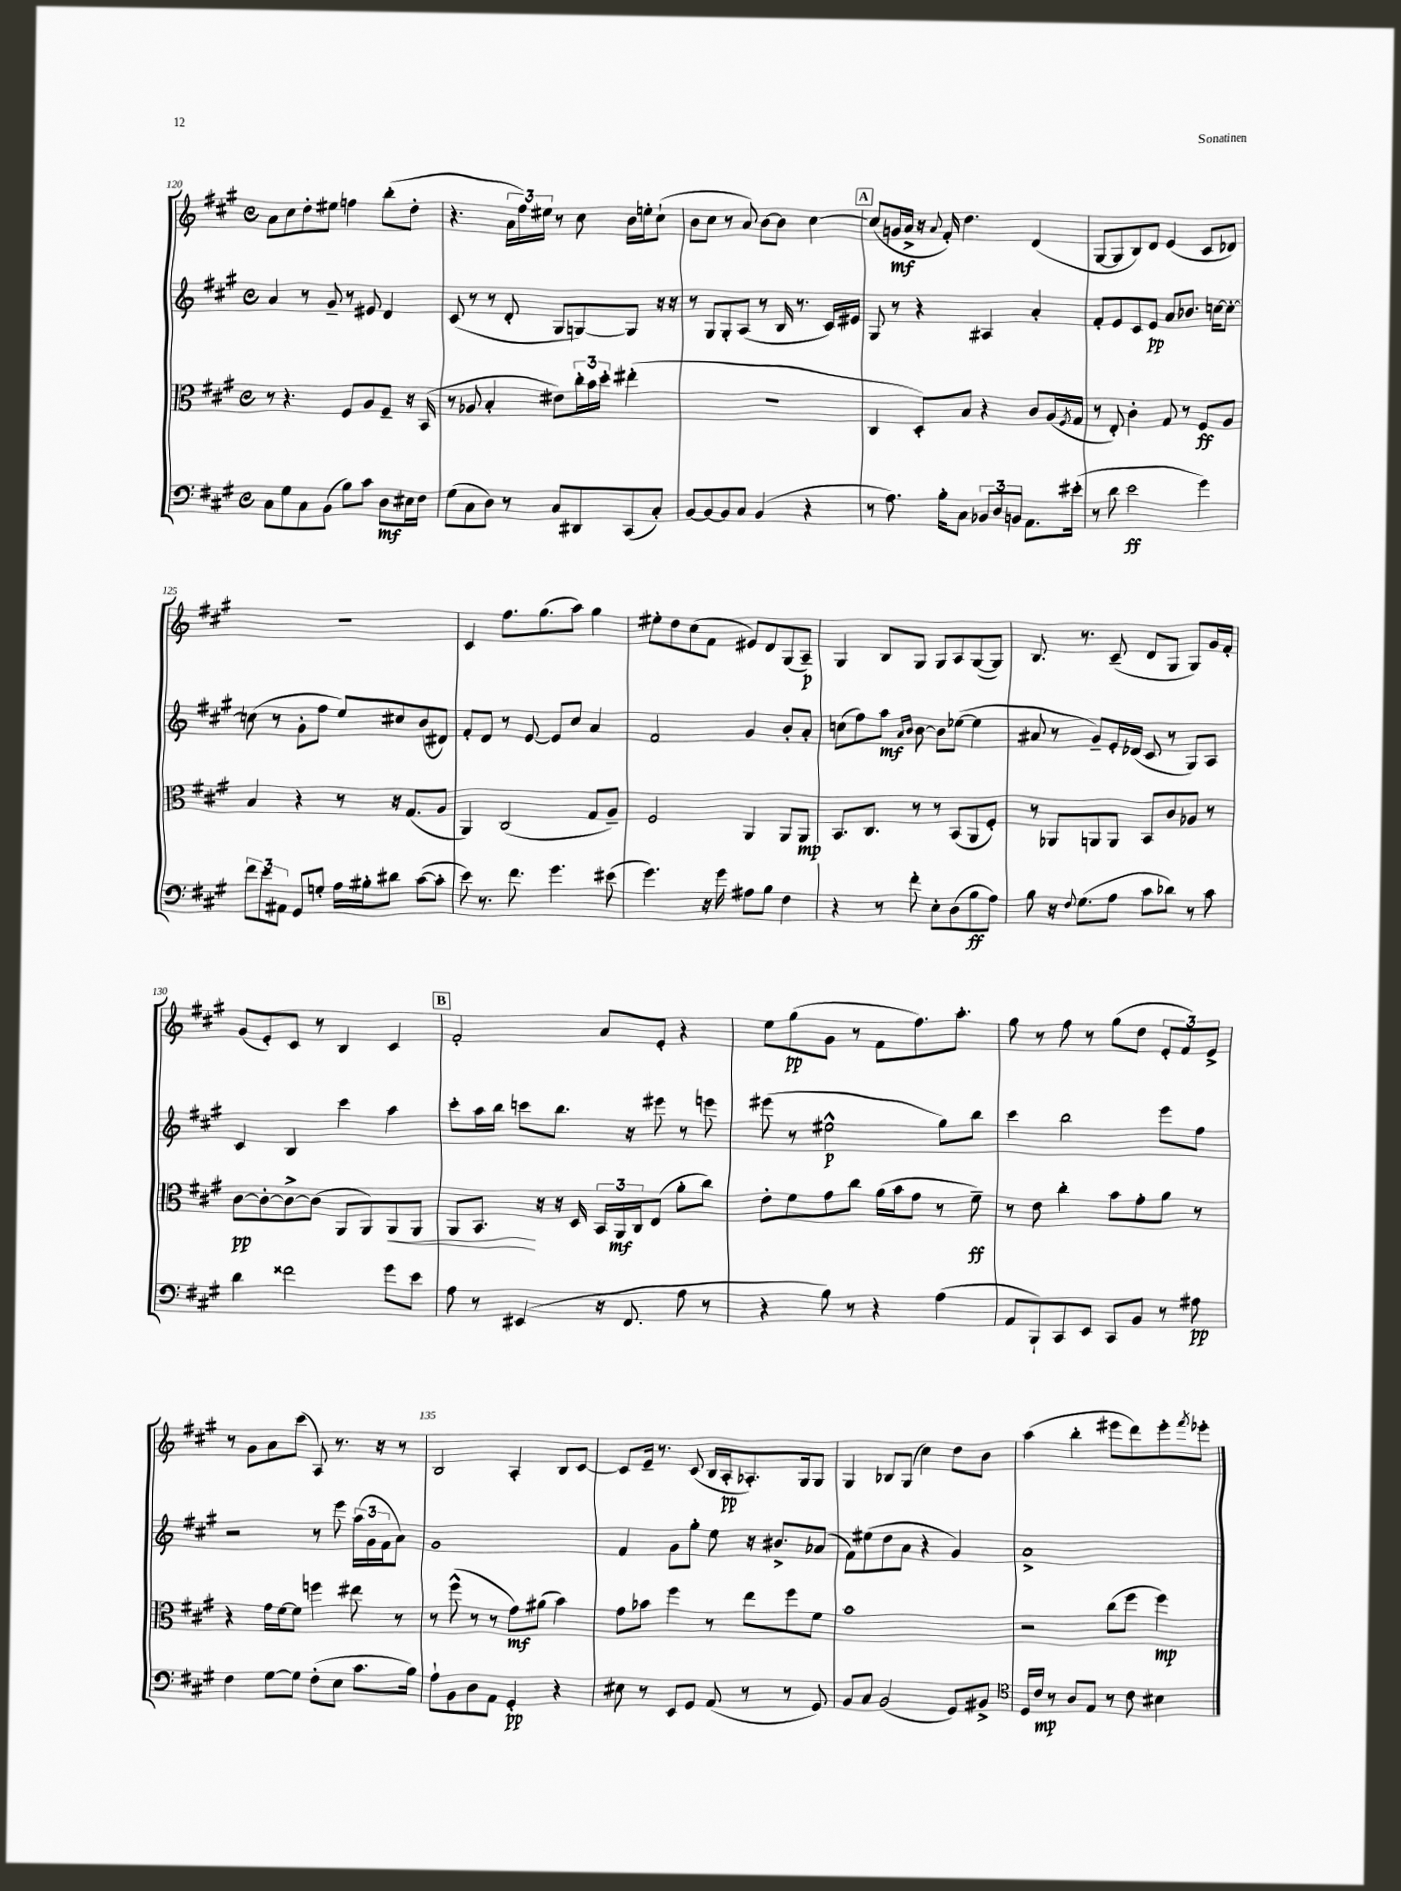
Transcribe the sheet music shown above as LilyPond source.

<<
\new StaffGroup <<
\new Staff = "s0" {
    \clef treble \key a \major \defaultTimeSignature \time 4/4
    a'8 cis''8 d''8-. eis''8 f''4 b''8-.( d''8-. |
    r4. \tuplet 3/2 { a'16 fis''16) eis''16 } r8 cis''8 b'16 e''16-. cis''8-!( |
    b'8 cis''8 r8 a'8) b'8~ b'8 cis''4~ |
    \mark \markup { \box "A" } cis''8( g'16\mf a'16-> r16 \appoggiatura { a'8 } fis'16-.) d''4. d'4( |
    gis8~ gis8 b8) d'8 e'4( cis'8 des'8) |
    R1 |
    cis'4 fis''8. gis''8.( a''8) gis''4 |
    eis''8-. d''8 cis''8( fis'8 eis'8) d'8 gis8( a8--\p) |
    gis4 b8 gis8 gis8 a8 gis8~( gis8) |
    b8. r8. cis'8--( d'8 gis8 gis8) gis'16 fis'16-. |
    gis'8( e'8-.) cis'8 r8 b4 cis'4 |
    \mark \markup { \box "B" } fis'2-. a'8 e'8-. r4 |
    e''8 gis''8\pp( gis'8 r8 fis'8 fis''8.) a''8.-. |
    gis''8 r8 fis''8 r8 gis''8( d''8 \tuplet 3/2 { e'8-. fis'8) e'8-> } |
    r8 gis'8 a'8 cis'''8( a8) r8. r16 r8 |
    b2 a4-. b8 cis'8~ |
    cis'8 e'16-- r8. cis'8( b16 a16-.\pp aes8.-.) gis16 gis8 |
    gis4 bes8 gis8( cis''4) d''8 b'8 |
    a''4( b''4-. eis'''8 d'''8) eis'''8-. \acciaccatura { fis'''8 } ees'''8-. \bar "|." |
}
\new Staff = "s1" {
    \clef treble \key a \major \defaultTimeSignature \time 4/4
    a'4 r8 gis'8-- r8 eis'8 d'4 |
    cis'8( r8 r8 d'8-. gis8 g8~) g8 r16 r16 |
    r8 gis8 gis8-. a8( r8 b16 r8. cis'16) eis'16 |
    \mark \markup { \box "A" } gis8 r8 r4 ais4 a'4-. |
    fis'8-. e'8 cis'8 e'8\pp a'8 bes'8. c''16~ c''8~-. |
    c''8( r8 gis'8-. fis''8 e''8) cis''8 b'8( dis'8) |
    fis'8-. d'8 r8 e'8~ e'8 cis''8 a'4 |
    fis'2 gis'4 b'8-. a'8-. |
    c''8( fis''8) a''8\mf \grace { a'16 b'16 } b'8~ b'8 ees''8~( ees''4 |
    ais'8 r8 gis'8--) e'16-. des'16( cis'8 r8 gis8) a8 |
    cis'4 b4 cis'''4 a''4 |
    \mark \markup { \box "B" } cis'''8-. a''16 b''16 c'''8 b''8. r16 eis'''8 r8 e'''8 |
    eis'''8( r8 eis''2-^\p gis''8) b''8 |
    cis'''4 b''2 e'''8 fis''8 |
    r2 r8 e'''8 \tuplet 3/2 { a''16( gis'16 fis'16 } a'8) |
    gis'1 |
    fis'4 gis'8 gis''8-. e''8 r16 bis'8.-> aes'8( |
    fis'8) eis''8( d''8 a'8 r4 gis'4) |
    a'1-> \bar "|." |
}
\new Staff = "s2" {
    \clef alto \key a \major \defaultTimeSignature \time 4/4
    r8 r4. fis8 a8 fis8-- r16 b,16( |
    r8 aes8 b4-. eis'8) \tuplet 3/2 { cis''16-. b'16 d''16-. } eis''4-.( |
    R1 |
    \mark \markup { \box "A" } cis4 d8-.) b8 r4 cis'8 a16( \acciaccatura { fis8 } gis16 |
    r8 e8-.) cis'4-. gis8 r8 fis8\ff a8 |
    b4 r4 r8 r16 gis8.( a8 |
    a,4) cis2( gis8 a8--) |
    fis2 a,4 a,8 a,8\mp |
    b,8. cis8. r8 r8 b,8( a,8 fis8-.) |
    r8 aes,8 a,8 a,8 b,8 cis'8 aes8 r8 |
    cis'8~\pp cis'8~-. cis'8~-> cis'8( a,8 a,8) a,8\< a,8 |
    \mark \markup { \box "B" } a,8 b,8.\! r16 r16 d16 \tuplet 3/2 { b,16 a,16\mf cis16 } e8( a'8-. cis''8) |
    e'8-. fis'8 gis'8 cis''8 a'16( b'16 gis'8 r8 fis'8--\ff) |
    r8 e'8 cis''4-. b'8 gis'8-. a'8 r8 |
    r4 gis'16 fis'16~ fis'8 f''4 eis''8 r8 |
    r8 fis''8-^( r8 r8 gis'8\mf) ais'8( b'4) |
    gis'8 bes'8 fis''4 r8 e''8 fis''8 fis'8 |
    b'1 |
    r2 cis''8( fis''8 fis''4\mp) \bar "|." |
}
\new Staff = "s3" {
    \clef bass \key a \major \defaultTimeSignature \time 4/4
    cis8 gis8 cis8 b,8( b8) cis'8 d8\mf eis16 fis16 |
    gis8( cis8 d8) r8 cis8 dis,8 cis,8( cis8-.) |
    b,8~ b,8~ b,8 cis8 b,4( r4 |
    \mark \markup { \box "A" } r8 a8.) b16-. cis8 \tuplet 3/2 { bes,8 d8 b,8 } a,8. eis'16-.( |
    r8 d'8 e'2\ff gis'4) |
    \tuplet 3/2 { fis'8 e'8 ais,8 } gis,8 g8-. a16 bis16-. dis'8 cis'8~( cis'8-. |
    e'8) r8. fis'8. gis'4. eis'8( |
    gis'4.) r16 gis'16 ais8 b8 fis4 |
    r4 r8 fis'8-. e8-. d8( b8\ff a8) |
    b8 r16 \appoggiatura { fis8 } gis8.( a8 cis'8 des'8) r8 cis'8 |
    d'4 fisis'2 gis'8 e'8 |
    \mark \markup { \box "B" } a8 r8 eis,4( r16 fis,8. a8 r8 |
    r4 b8) r8 r4 a4( |
    a,8 b,,8-!) cis,8 e,8 cis,8 b,8 r8 ais8\pp |
    fis4 gis8~ gis8 fis8-.( e8 cis'8. b16) |
    a8-! b,8 d8 a,8 gis,4-.\pp r4 |
    eis8 r8 e,8 gis,8 a,8( r8 r8 gis,8) |
    b,8 cis8 b,2( gis,8) bis,8-> |
    \clef tenor d16 cis'16\mp r8 a8 e8 r8 cis'8 bis4 \bar "|." |
}
>>
>>
\layout { \context { \Score currentBarNumber = #120 \override BarNumber.break-visibility = ##(#f #t #t) barNumberVisibility = #(every-nth-bar-number-visible 5) } }
